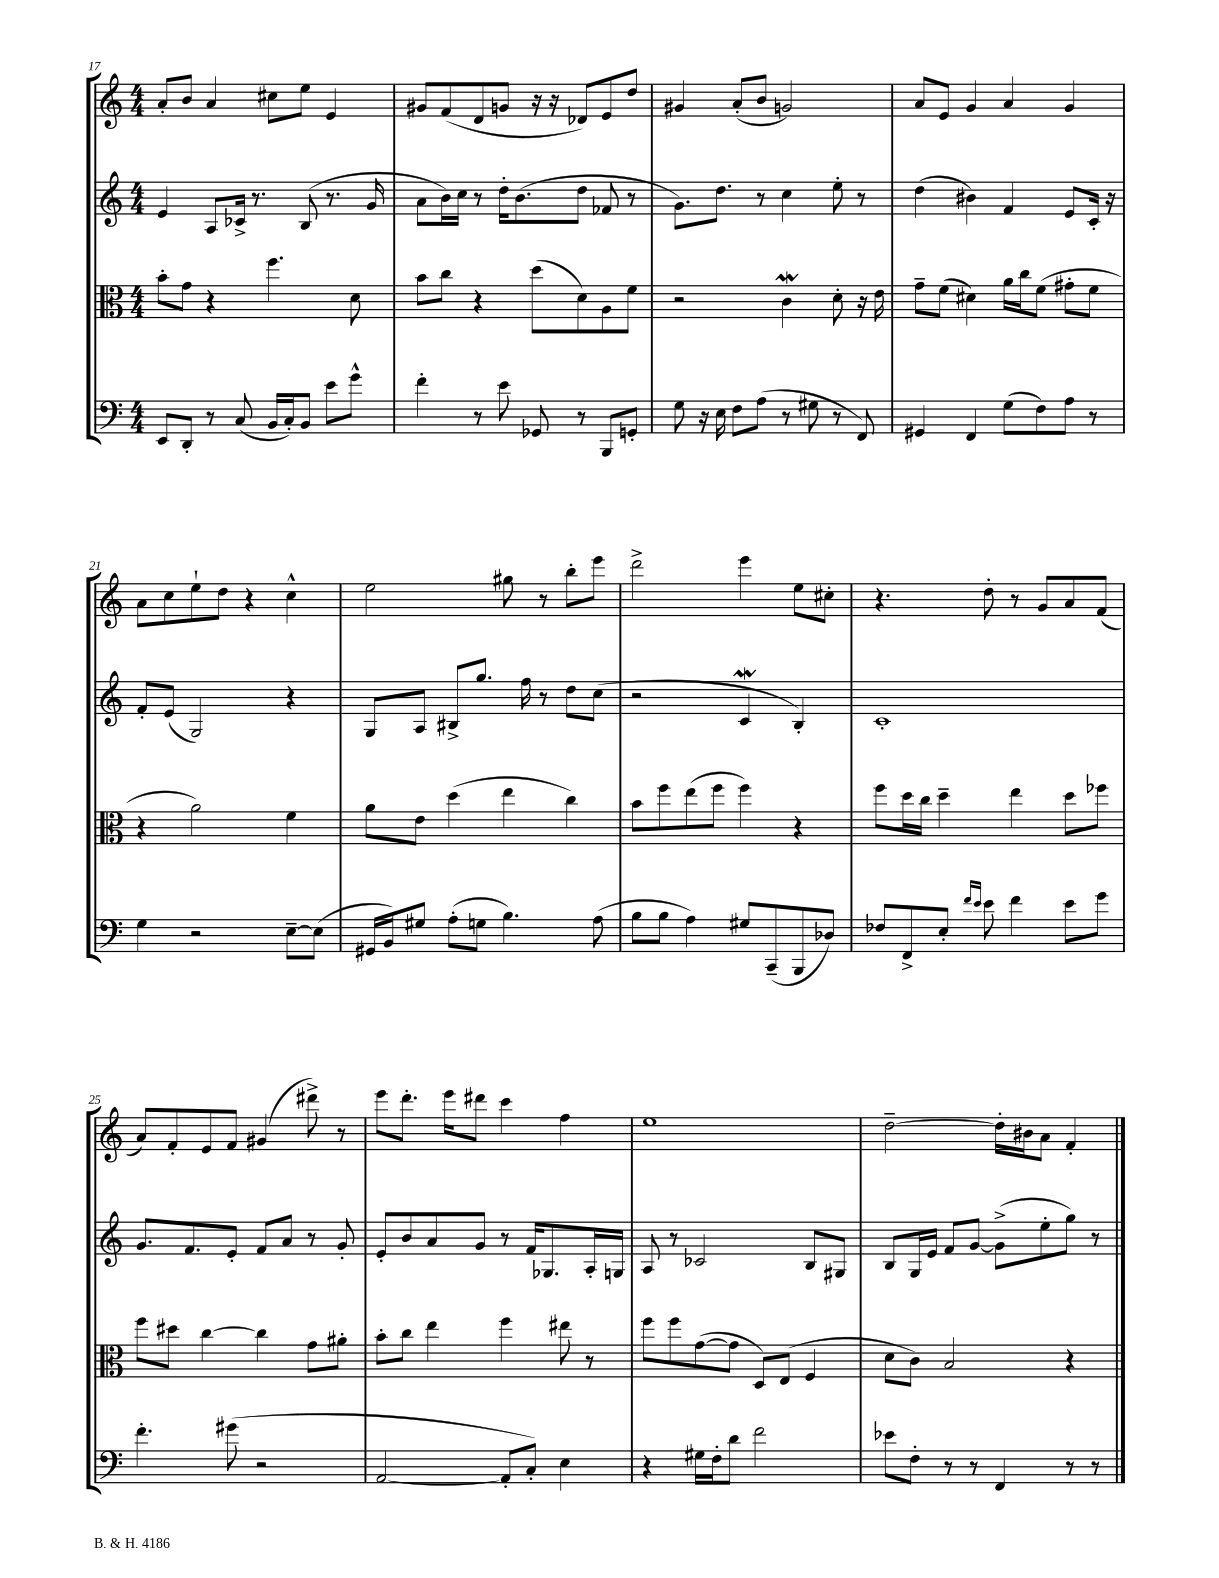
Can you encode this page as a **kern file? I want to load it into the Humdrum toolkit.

**kern	**kern	**kern	**kern
*staff4	*staff3	*staff2	*staff1
*clefF4	*clefC3	*clefG2	*clefG2
*k[]	*k[]	*k[]	*k[]
*M4/4	*M4/4	*M4/4	*M4/4
8EE	8b'	4e	8a'
8DD'	8g	.	8b
8r	4r	8A	4a
(8C	.	16c-^	.
.	.	8.r	.
16BB	4.ff	.	8cc#
16C')	.	.	.
8BB	.	(8B	8ee
8e	.	8.r	4e
8g^^	8d	.	.
.	.	16g	.
=	=	=	=
4f'	8b	8a	8g#
.	8cc	16b)	(8f
.	.	16cc	.
8r	4r	8r	8d
8e	.	16dd'	8g
.	.	(8.b	.
8GG-	(8dd	.	16r
.	.	.	16r
8r	8d)	8dd	8d-)
8BBB	8A	8f-	8e
8GG'	8f	8r	8dd
=	=	=	=
8G	2r	8.g)	4g#
16r	.	.	.
16E	.	8.dd	.
8F	.	.	(8a'
(8A	.	8r	8b
8r	4c	4cc	2g)
8G#	.	.	.
8r	8d'	8ee'	.
8FF)	16r	8r	.
.	16e	.	.
=	=	=	=
4GG#	8g~	(4dd	8a
.	(8f	.	8e
4FF	4d#)	4b#)	4g
(8G	16a	4f	4a
.	16cc	.	.
8F)	(8f	.	.
8A	8g#'	8e	4g
8r	8f	16c'	.
.	.	16r	.
=	=	=	=
4G	4r	8f'	8a
.	.	(8e	8cc
2r	2a)	2G)	8ee`
.	.	.	8dd
.	.	.	4r
[8E~	4f	4r	4cc^^
(8E]	.	.	.
=	=	=	=
16GG#	8a	8G	2ee
16BB)	.	.	.
8G#	8e	8A	.
(8A'	(4dd	8B#^	.
8G	.	8.gg	.
4.B)	4ee	.	8gg#
.	.	16ff	.
.	.	8r	8r
.	4cc)	8dd	8bb'
(8A	.	(8cc	8eee
=	=	=	=
8B	8b	2r	2ddd^
8B	8ff	.	.
4A)	(8ee	.	.
.	8ff	.	.
8G#	4ff)	4c	4eee
(8CC~	.	.	.
8BBB	4r	4B')	8ee
8D-)	.	.	8cc#'
=	=	=	=
8F-	8ff	1c'	4.r
8FF^	16dd	.	.
.	16cc	.	.
8E'	4dd~	.	.
16qqf	.	.	.
16qqe	.	.	.
8e	.	.	8dd'
4f	4ee	.	8r
.	.	.	8g
8e	8dd	.	8a
8g	8ff-	.	(8f
=	=	=	=
4.f'	8ff	8.g	8a)
.	8dd#	.	8f'
.	.	8.f	.
.	[4cc	.	8e
(8g#	.	8e'	8f
2r	4cc]	8f	(4g#
.	.	8a	.
.	8g	8r	8ddd#^)
.	8a#'	8g'	8r
=	=	=	=
[2AA	8b'	8e'	8eee
.	8cc	8b	8.ddd'
.	4ee	8a	.
.	.	.	16eee
.	.	8g	8ddd#
8AA']	4ff	8r	4ccc
8C')	.	16f	.
.	.	8.G-	.
4E	8ee#	.	4ff
.	8r	16A'	.
.	.	16G	.
=	=	=	=
4r	8ff	8A	1ee
.	8ff	8r	.
16G#	([8g	2c-	.
16F'	.	.	.
8d	8g]	.	.
2f	8D)	.	.
.	(8E	.	.
.	4F	8B	.
.	.	8G#	.
=	=	=	=
8e-	8d	8B	[2dd~
8F'	8c)	16G	.
.	.	16e	.
8r	2B	8f	.
8r	.	[8g	.
4FF	.	(8g^]	16dd']
.	.	.	16b#
.	.	8ee'	8a
8r	4r	8gg)	4f'
8r	.	8r	.
==	==	==	==
*-	*-	*-	*-
